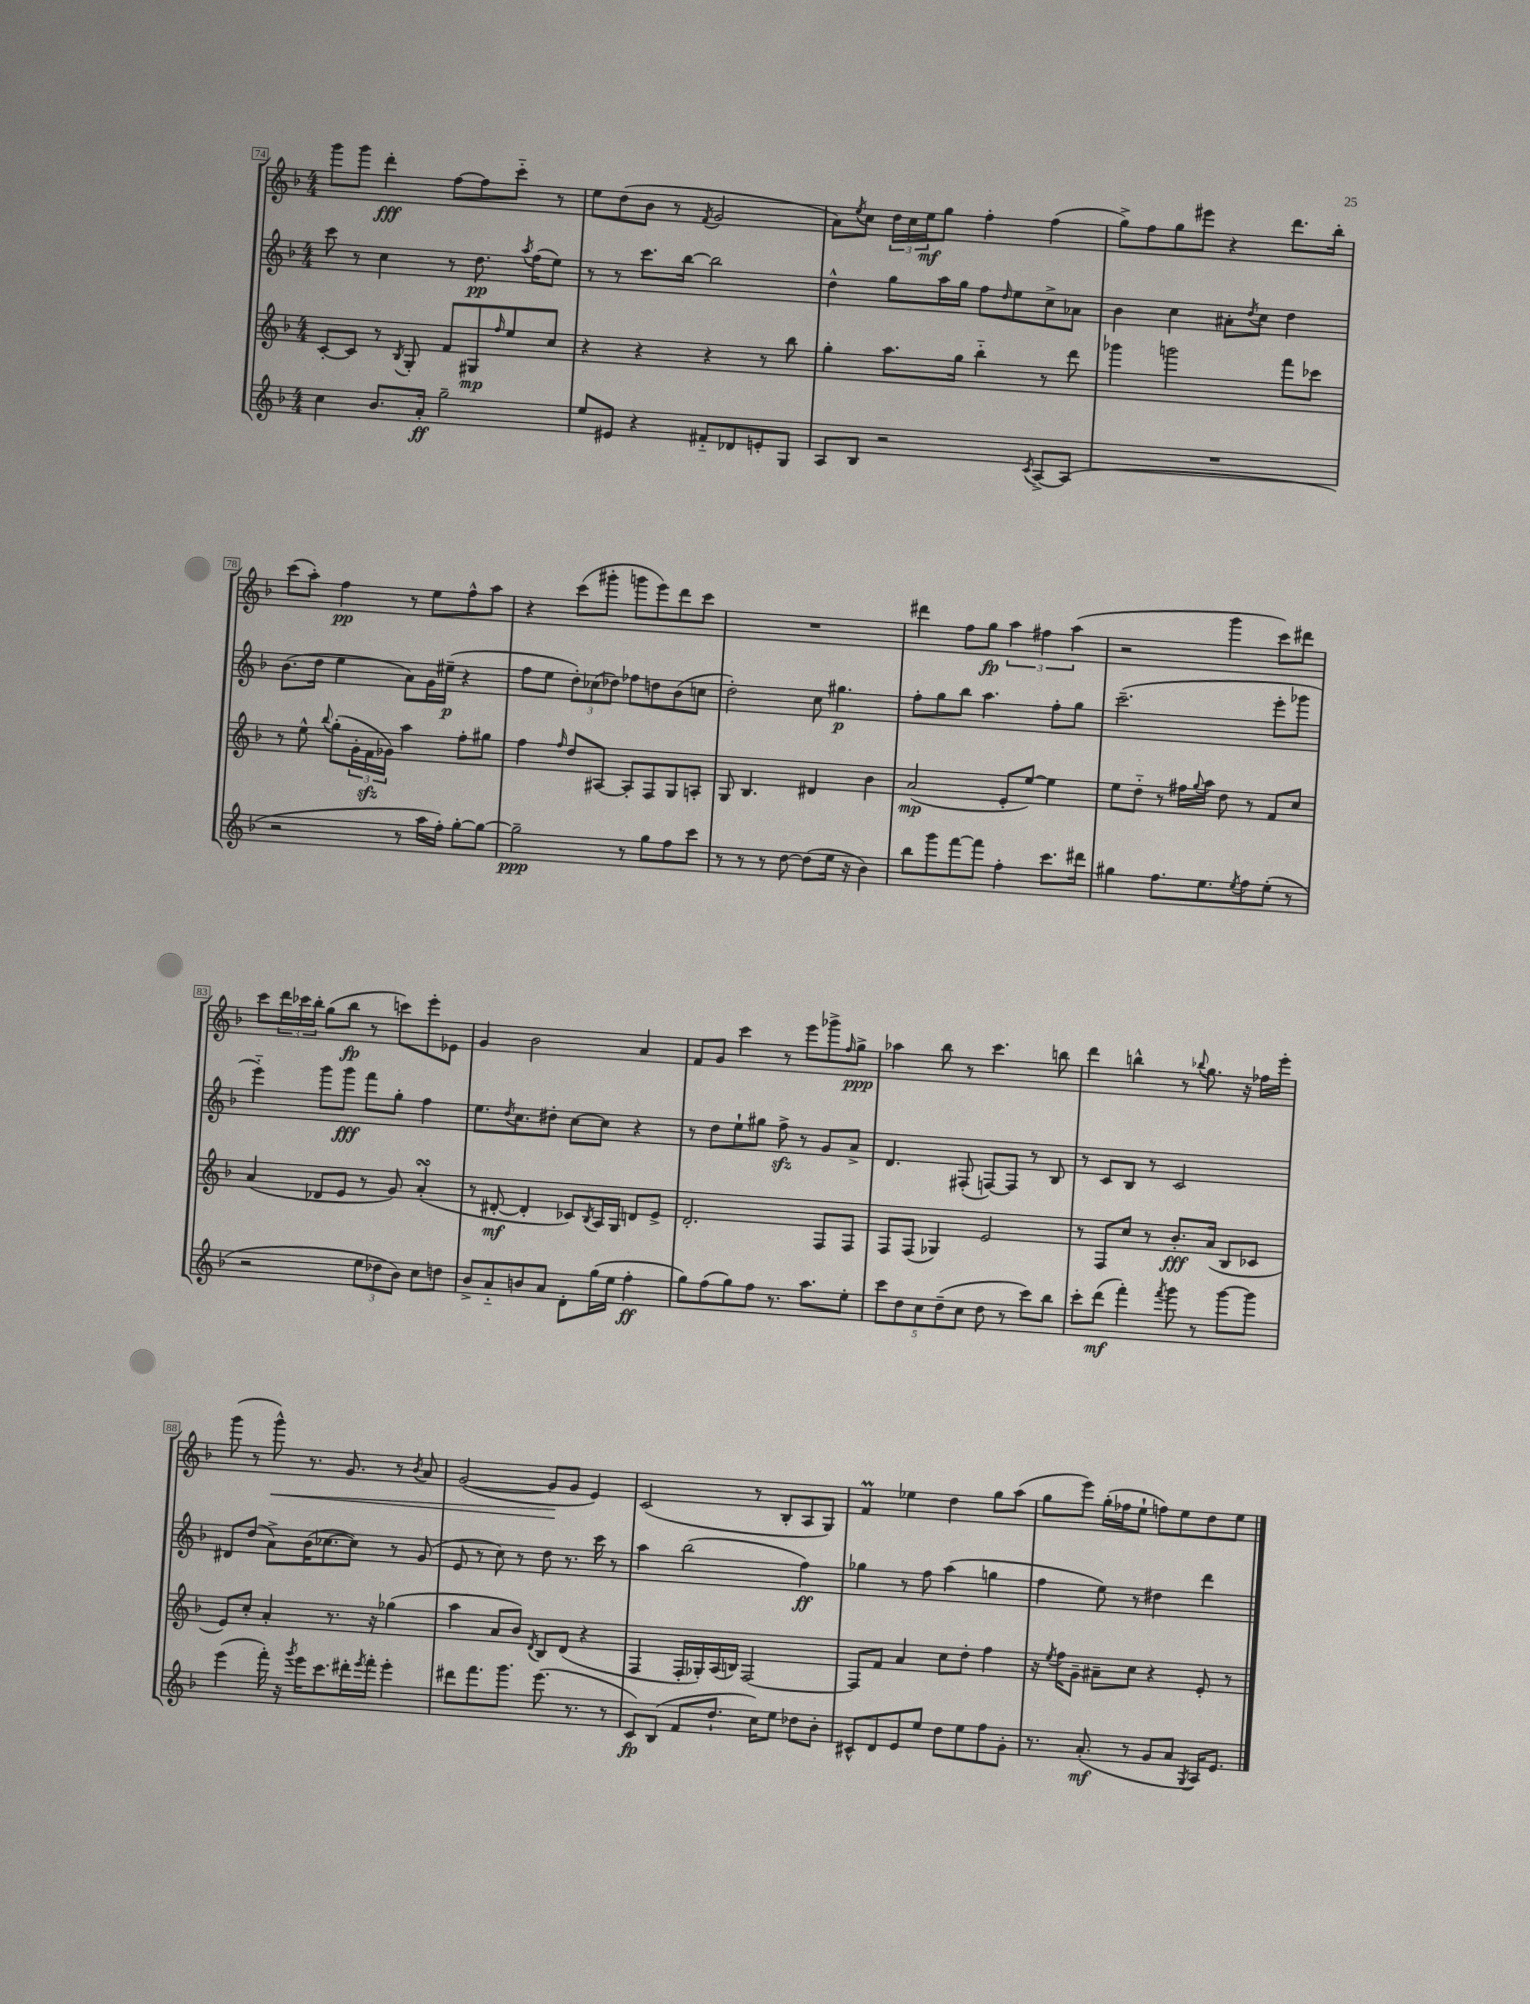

**kern	**dynam	**kern	**dynam	**kern	**dynam	**kern	**dynam
*part4	*part4	*part3	*part3	*part2	*part2	*part1	*part1
*staff4	*staff4	*staff3	*staff3	*staff2	*staff2	*staff1	*staff1
*clefG2	*	*clefG2	*	*clefG2	*	*clefG2	*
*k[b-]	*	*k[b-]	*	*k[b-]	*	*k[b-]	*
*M4/4	*	*M4/4	*	*M4/4	*	*M4/4	*
=74	=74	=74	=74	=74	=74	=74	=74
4cc\	.	[8c'/L	.	8ccc\	.	8ggg\L	.
.	.	8c/J]	.	8r	.	8ggg\J	.
8.b-/L	.	8r	.	4cc\	.	4ddd'\	fff
.	.	8qB-/	.	.	.	.	.
.	.	8G'/	.	.	.	.	.
16a'/Jk	ff	.	.	.	.	.	.
2gg~\	.	8f/L	.	8r	.	[8ff\L	.
.	.	8G#X/	mp	8.dd\	pp	8ff\]	.
.	.	16qqff/	.	.	.	.	.
.	.	8ee/	.	.	.	8ccc\J	.
.	.	.	.	8qaa/	.	.	.
.	.	.	.	(16ff\KL	.	.	.
.	.	8cc/J	.	8ee\J)	.	8r	.
=75	=75	=75	=75	=75	=75	=75	=75
8ee/L	.	4r	.	8r	.	8ee\L	.
8e#X/J	.	.	.	8r	.	(8dd\	.
4r	.	4r	.	8.ccc\L	.	8b-\J	.
.	.	.	.	.	.	8r	.
.	.	.	.	[16bb-\Jk	.	.	.
.	.	.	.	.	.	8qf/	.
8f#X/L	.	4r	.	2bb-\]	.	2g/	.
8d-X/	.	.	.	.	.	.	.
8en'/	.	8r	.	.	.	.	.
8G/J	.	8bb-\	.	.	.	.	.
=76	=76	=76	=76	=76	=76	=76	=76
8A/L	.	4gg'\	.	4dd^^\	.	8a\L)	.
.	.	.	.	.	.	8qee/	.
8B-/J	.	.	.	.	.	8cc\J	.
2r	.	8.aa\L	.	8gg\L	.	24dd\LL	.
.	.	.	.	.	.	24cc\	.
.	.	.	.	.	.	24ee\J	mf
.	.	.	.	16aa\L	.	8gg\J	.
.	.	16gg\Jk	.	16gg\JJ	.	.	.
.	.	4bb-\	.	8ff\L	.	4ff'\	.
.	.	.	.	16qqdd/	.	.	.
.	.	.	.	8ee\	.	.	.
8qc/	.	.	.	.	.	.	.
[8A^/L	.	8r	.	8cc^\	.	(4ff\	.
(8A/J]	.	8ddd\	.	8a-X\J	.	.	.
=77	=77	=77	=77	=77	=77	=77	=77
1r	.	4ggg-X\	.	4b-\	.	8gg^\L)	.
.	.	.	.	.	.	8ff\	.
.	.	2gggn\	.	4cc\	.	8gg\	.
.	.	.	.	.	.	8eee#X\J	.
.	.	.	.	8a#X'\L	.	4r	.
.	.	.	.	8qdd/	.	.	.
.	.	.	.	8cc\J	.	.	.
.	.	8fff\L	.	4dd\	.	8.ddd\L	.
.	.	8ccc-X\J	.	.	.	.	.
.	.	.	.	.	.	16bb-'\Jk	.
!!LO:LB:g=z
=78	=78	=78	=78	=78	=78	=78	=78
2r	.	8r	.	(8.b-\L	.	(8ccc\L	.
.	.	8ee^^\	.	.	.	8aa'\J)	.
.	.	.	.	16dd\Jk	.	.	.
.	.	8qqbb-/	.	.	.	.	.
.	.	(8gg'\L	.	4ee\	.	4ff\	pp
.	.	24g'\L	.	.	.	.	.
.	.	24fzz\	.	.	.	.	.
.	.	24g-X\JJ)	.	.	.	.	.
8r	.	4aa\	.	8a\L)	.	8r	.
16aa\LL	.	.	.	16g\L	.	8ee\L	.
16ff'\JJ)	.	.	.	(16ee#X~\JJ	p	.	.
[8gg'\L	.	8ff'\L	.	4r	.	8ff^^\	.
8gg\J_	.	8gg#X\J	.	.	.	8aa\J	.
=79	=79	=79	=79	=79	=79	=79	=79
2gg~\]	ppp	4ff\	.	8ff\L	.	4r	.
.	.	.	.	8ee\J	.	.	.
.	.	16qqff/	.	.	.	.	.
.	.	8dd/L	.	12dd'\L)	.	(8ccc\L	.
.	.	.	.	(12cc-X\	.	.	.
.	.	[8A#X/J	.	.	.	8ggg#X'\J	.
.	.	.	.	12dd-X\J)	.	.	.
8r	.	8A#'/L]	.	8ff-X\L	.	8gggn\L	.
8gg\L	.	8F/	.	8ddn\	.	8eee\)	.
8ff\	.	8G/	.	(8b-\	.	8ddd\	.
8ccc\J	.	8An'/J	.	8ccn\J	.	8ccc\J	.
=80	=80	=80	=80	=80	=80	=80	=80
8r	.	8G/	.	2dd'\)	.	1r	.
8r	.	4.B-/	.	.	.	.	.
8r	.	.	.	.	.	.	.
[8dd\	.	.	.	.	.	.	.
(8dd\L]	.	4d#X/	.	8cc\	.	.	.
16ee\Jk	.	.	.	4.gg#X\	p	.	.
16r	.	.	.	.	.	.	.
4b-\)	.	4b-\	.	.	.	.	.
=81	=81	=81	=81	=81	=81	=81	=81
8bb-\L	.	(2a/	mp	8ff'\L	.	4ddd#X\	.
8ggg\	.	.	.	8gg\	.	.	.
[8fff\	.	.	.	8bb-\J	.	8ff\L	.
8fff\J]	.	.	.	4.aa\	.	8gg\J	fp
4ff'\	.	8e'/L	.	.	.	6aa\	.
.	.	[8ee/J)	.	.	.	.	.
.	.	.	.	.	.	6ff#X\	.
8.ccc\L	.	4ee\]	.	8ff'\L	.	.	.
.	.	.	.	.	.	(6aa\	.
.	.	.	.	8gg\J	.	.	.
16ddd#X\Jk	.	.	.	.	.	.	.
=82	=82	=82	=82	=82	=82	=82	=82
4gg#X\	.	8ee\L	.	(2.ccc~\	.	2r	.
.	.	8dd\J	.	.	.	.	.
8.ff\L	.	8r	.	.	.	.	.
.	.	16ff#X\LL	.	.	.	.	.
.	.	8qqgg/	.	.	.	.	.
8.ee\	.	16aa\JJ	.	.	.	.	.
.	.	8dd\	.	.	.	4ggg\	.
8qee/	.	.	.	.	.	.	.
8ff\	.	8r	.	.	.	.	.
(8ee'\J	.	8f/L	.	8eee'\L	.	8ccc\L)	.
8r	.	8cc/J	.	8ggg-X\J	.	8ddd#X\J	.
!!LO:LB:g=z
=83	=83	=83	=83	=83	=83	=83	=83
2r	.	(4a/	.	4eee\)	.	8ccc\L	.
.	.	.	.	.	.	24ddd\L	.
.	.	.	.	.	.	24ccc-X\	.
.	.	.	.	.	.	24bb-'\JJ	.
.	.	8d-X/L	.	8ggg\L	.	(8gg\L	.
.	.	8e/J	.	8ggg\J	fff	8bb-\J	fp
12ee\L	.	8r	.	8fff\L	.	8r	.
12dd-X\	.	.	.	.	.	.	.
.	.	8g/)	.	8gg'\J	.	8cccn\L)	.
12b-\J)	.	.	.	.	.	.	.
8cc\L	.	(4asSsS'/	.	4ff\	.	8eee'\	.
8ddn\J	.	.	.	.	.	8e-X\J	.
=84	=84	=84	=84	=84	=84	=84	=84
8b-^/L	.	8r	.	8.ee\L	.	4g/	.
8a/	.	[8d#X'/	mf	.	.	.	.
.	.	.	.	8qdd/	.	.	.
.	.	.	.	8.cc\	.	.	.
8bn/	.	4d#'/]	.	.	.	2b-\	.
8a/J	.	.	.	8dd#X'\J	.	.	.
8d'\L	.	8c-X/L)	.	[8cc\L	.	.	.
.	.	8qB-/	.	.	.	.	.
(16gg\L	.	16A/L	.	8cc\J]	.	.	.
16ee\JJ	.	16G/JJ	.	.	.	.	.
4ff'\	ff	8dn/L	.	4r	.	4a/	.
.	.	8e^/J	.	.	.	.	.
=85	=85	=85	=85	=85	=85	=85	=85
8gg\L)	.	2.d'/	.	8r	.	8f/L	.
(8ff\	.	.	.	8dd\L	.	8g/J	.
8gg\)	.	.	.	8ee`\	.	4ccc\	.
8ff\J	.	.	.	8gg#X\J	.	.	.
8.r	.	.	.	8ffzz^\	.	8r	.
.	.	.	.	8r	.	8eee\L	.
8.aa\L	.	.	.	.	.	.	.
.	.	8F/L	.	8g/L	.	8ggg-X^\	.
.	.	.	.	.	.	16qqff/	.
8ee'\J	.	8F/J	.	8a^/J	.	8gg^\J	ppp
=86	=86	=86	=86	=86	=86	=86	=86
10ccc\L	.	8F/L	.	4.d/	.	4aa-X\	.
10dd\	.	.	.	.	.	.	.
.	.	(8F/J	.	.	.	.	.
10cc\	.	.	.	.	.	.	.
.	.	4G-X/)	.	.	.	8bb-\	.
(10dd~\	.	.	.	.	.	.	.
.	.	.	.	(8F#X'/	.	8r	.
10cc\J	.	.	.	.	.	.	.
8dd\	.	2e/	.	[8Fn/L)	.	4.ccc\	.
8r	.	.	.	8F/J]	.	.	.
8ccc\L)	.	.	.	8r	.	.	.
8bb-\J	.	.	.	8B-/	.	8bbn\	.
=87	=87	=87	=87	=87	=87	=87	=87
8ccc'\L	.	8r	.	8r	.	4ddd\	.
(8ddd\J	mf	8F/L	.	8c/L	.	.	.
4fff'\)	.	8cc/J	.	8B-/J	.	4bbn^^\	.
.	.	8r	.	8r	.	.	.
8qfff/	.	.	.	.	.	.	.
8ggg\	.	8.b-'/L	fff	2c/	.	8r	.
.	.	.	.	.	.	8qqbb-X/	.
8r	.	.	.	.	.	8.gg\	.
.	.	(16a/Jk	.	.	.	.	.
[8ggg\L	.	8B-/L	.	.	.	.	.
.	.	.	.	.	.	16r	.
8ggg\J]	.	8c-X/J	.	.	.	16ff-X\LL	.
.	.	.	.	.	.	16eee'\JJ	.
!!LO:LB:g=z
=88	=88	=88	=88	=88	=88	=88	=88
(4eee\	.	8e/L)	.	8d#X/L	.	(8ggg\	.
.	.	8cc'/J	.	(8dd/J	.	8r	.
!	!	!	!	!	!	!	!LO:HP:b
16fff'\)	.	4a'/	.	8a^\L)	.	8ggg^^\)	<
16r	.	.	.	.	.	.	.
8qggg/	.	.	.	.	.	.	.
16eee\KL	.	.	.	(16b-\K	.	8.r	.
8.ccc\	.	.	.	[8.cc-X\	.	.	.
.	.	8.r	.	.	.	.	.
.	.	.	.	.	.	8.g/	.
16ddd#X'\L	.	.	.	8cc-\J])	.	.	.
8qeee/	.	.	.	.	.	.	.
16fff'\JJ	.	16r	.	.	.	.	.
4eee'\	.	(4gg-X\	.	8r	.	8r	.
.	.	.	.	.	.	8qb-/	.
.	.	.	.	(8g/	.	8a/	.
=89	=89	=89	=89	=89	=89	=89	=89
8ddd#X\L	.	4aa\	.	8e/	.	([2g/	.
8.fff\	.	.	.	8r	.	.	.
.	.	8a/L	.	8cc\)	.	.	.
8.ggg\J	.	.	.	.	.	.	.
.	.	8b-/J)	.	8r	.	.	.
.	.	8qd/	.	.	.	.	.
(8.eee\	.	8B-/L	.	8dd\	.	8g/L]	.
.	.	(8d/J	.	8.r	.	8g/J	[
8.r	.	.	.	.	.	.	.
.	.	4r	.	.	.	4e/)	.
.	.	.	.	16ccc\	.	.	.
8r	.	.	.	8r	.	.	.
=90	=90	=90	=90	=90	=90	=90	=90
8c/L)	fp	4F/	.	4aa\	.	(2c/	.
(8B-/J	.	.	.	.	.	.	.
8f/L	.	16F'/LL	.	(2bb-\	.	.	.
.	.	16G-X'/)	.	.	.	.	.
8.dd`/J	.	(16A/	.	.	.	.	.
.	.	16Bn/JJ)	.	.	.	.	.
.	.	[2F/	.	.	.	8r	.
16cc\KL)	.	.	.	.	.	.	.
8ee\J	.	.	.	.	.	8B-'/L	.
8dd-X\L	.	.	.	4ff\)	ff	8A/	.
8b-'\J	.	.	.	.	.	8G/J)	.
=91	=91	=91	=91	=91	=91	=91	=91
8c#X^^/L	.	8F/L]	.	4gg-X\	.	4fM/	.
8d/	.	8f/J	.	.	.	.	.
8e/	.	4a/	.	8r	.	4ee-X\	.
8ee/J	.	.	.	8ff\	.	.	.
8dd\L	.	8cc\L	.	(4aa\	.	4dd\	.
8ee\	.	8dd'\J	.	.	.	.	.
8ff\	.	4ff\	.	4ggn\	.	8gg\L	.
8g'\J	.	.	.	.	.	(8aa\J	.
=92	=92	=92	=92	=92	=92	=92	=92
8.r	.	16r	.	4ff\	.	8gg\L	.
.	.	8qee/	.	.	.	.	.
.	.	16ff\KL	.	.	.	.	.
.	.	8g~\J	.	.	.	8eee\J)	.
(8.a'/	mf	.	.	.	.	.	.
.	.	8a#X~\L	.	8ee\)	.	(16gg'\LL	.
.	.	.	.	.	.	16ff-X\J	.
8r	.	8cc\J	.	8r	.	8ee`\J	.
8g/L	.	4r	.	4dd#X\	.	8ffn\L)	.
8a/J	.	.	.	.	.	8ee\	.
8qG/	.	.	.	.	.	.	.
16A/KL)	.	8e'/	.	4ddd\	.	8dd\	.
8.e/J	.	.	.	.	.	.	.
.	.	8r	.	.	.	8ee\J	.
==	==	==	==	==	==	==	==
*-	*-	*-	*-	*-	*-	*-	*-
